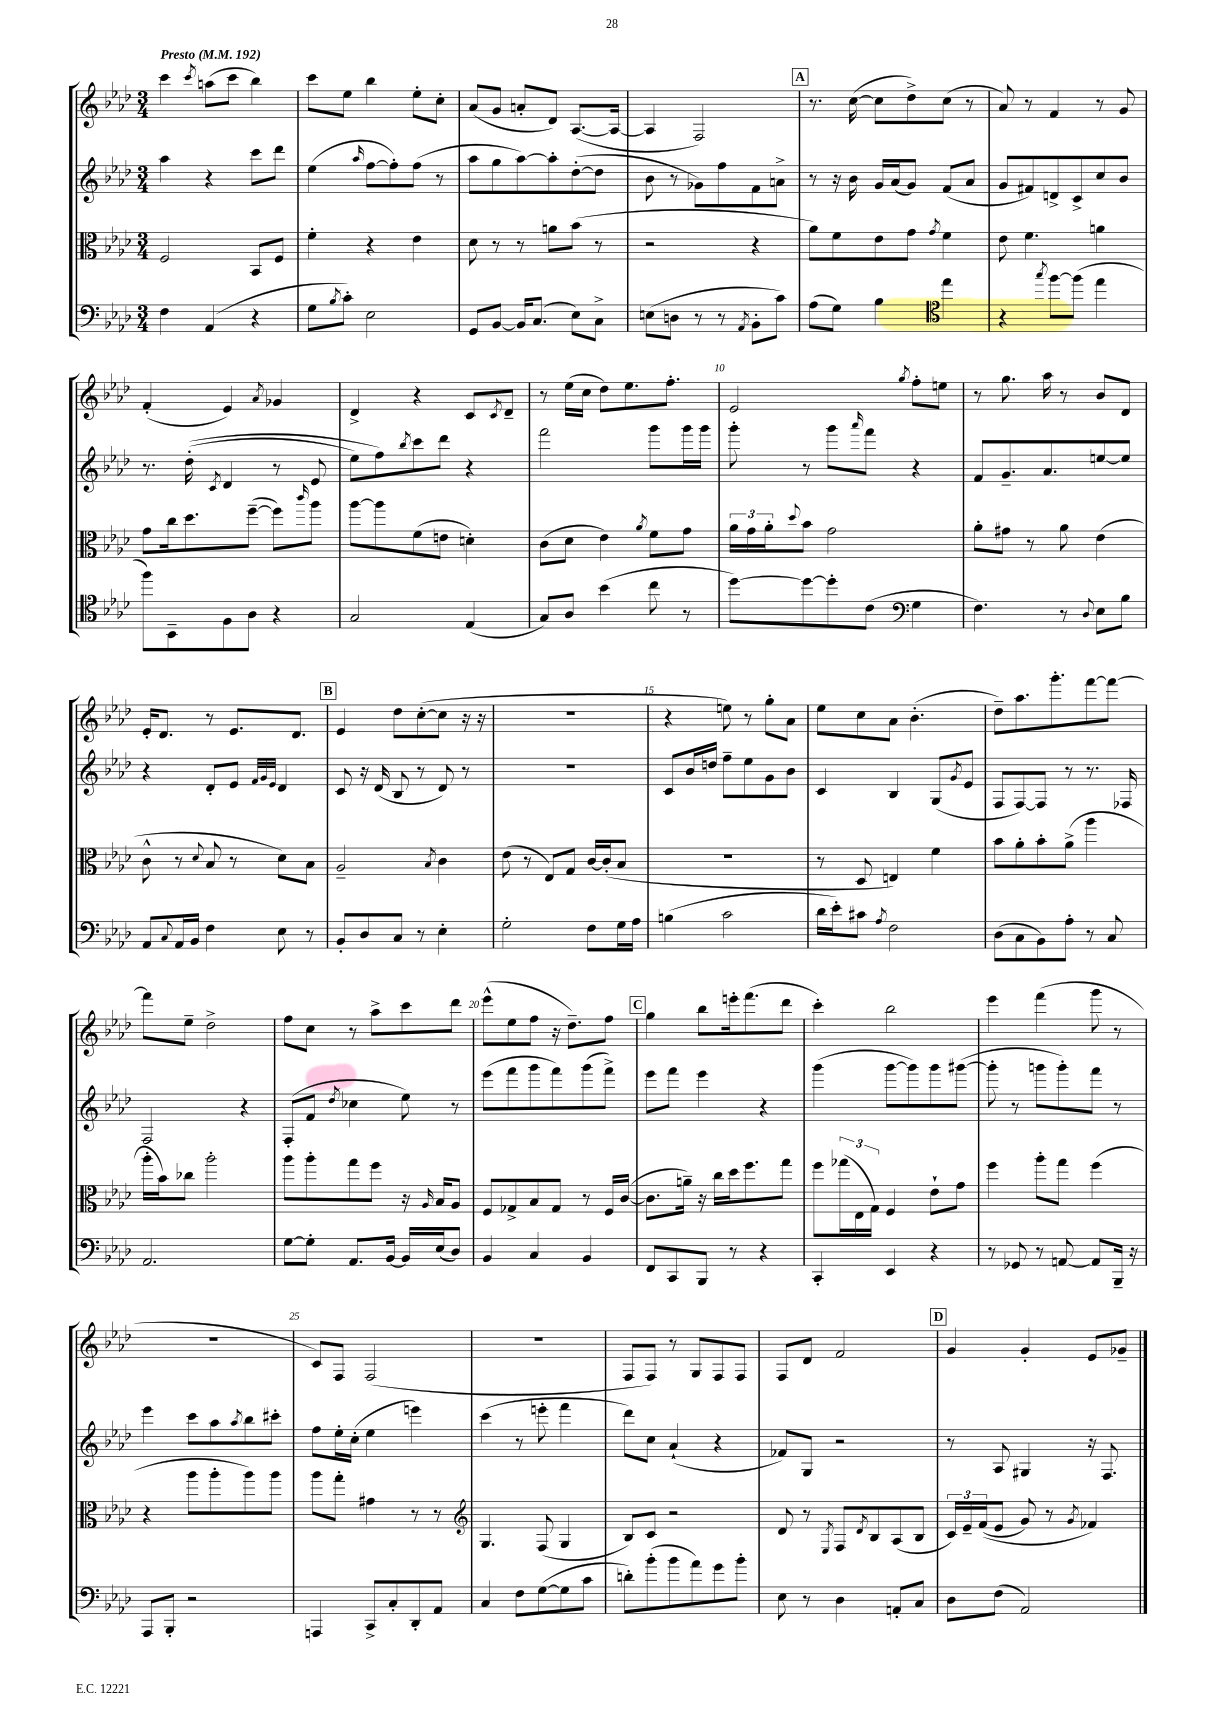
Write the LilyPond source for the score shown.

<<
\new StaffGroup <<
\new Staff = "s0" {
    \clef treble \key aes \major \numericTimeSignature \time 3/4 \tempo "Presto" 4 = 192
    c'''4 \acciaccatura { c'''8 } a''8( c'''8 bes''4) |
    c'''8 ees''8 bes''4 ees''8-. c''8-. |
    aes'8( g'8 a'8-. des'8) aes8.~( aes16~ |
    aes4 f2) |
    \mark \markup { \box "A" } r8. c''16~( c''8 des''8->) c''8( r8 |
    aes'8) r8 f'4 r8 g'8 |
    f'4-.( ees'4) \acciaccatura { aes'8 } ges'4 |
    des'4-> r4 c'8 \acciaccatura { c'8 } des'8-- |
    r8 ees''16( c''16 des''8) ees''8. f''8.-. |
    ees'2 \acciaccatura { g''8 } f''8-. e''8 |
    r8 g''8. aes''16 r8 bes'8 des'8 |
    ees'16-. des'8. r8 ees'8. des'8. |
    \mark \markup { \box "B" } ees'4 des''8 c''8~-.( c''8 r16 r16 |
    R2. |
    r4 e''8) r8 g''8-. aes'8 |
    ees''8 c''8 aes'8 bes'4.-.( |
    des''8--) aes''8. g'''8.-. f'''8~ f'''8~ |
    f'''8 ees''8-- des''2-> |
    f''8 c''8 r8 aes''8-> c'''8 des'''8 |
    ees'''8-^( ees''8 f''8 r16 des''8.--) f''8 |
    \mark \markup { \box "C" } g''4 bes''8 e'''16-. f'''8.( des'''8 |
    c'''4-.) bes''2 |
    ees'''4 f'''4( g'''8 r8 |
    R2. |
    c'8) f8 f2( |
    R2. |
    f8 f8) r8 g8 f8 f8 |
    f8 des'8 f'2 |
    \mark \markup { \box "D" } g'4 g'4-. ees'8 ges'8-- \bar "|." |
}
\new Staff = "s1" {
    \clef treble \key aes \major \numericTimeSignature \time 3/4
    aes''4 r4 c'''8 des'''8 |
    ees''4( \grace { aes''16 } f''8~ f''8-.) f''8( r8 |
    aes''8 g''8 aes''8~) aes''8-. des''8~-.( des''8 |
    bes'8 r8 ges'8) f''8 f'8 a'8-> |
    \mark \markup { \box "A" } r8 r16 bes'16 g'16 aes'16( g'8) f'8( aes'8 |
    g'8 fis'8) d'8-> c'8-> c''8 bes'8 |
    r8. des''16-.(\( \acciaccatura { c'8 } des'4 r8 ees'8 |
    ees''8) f''8\) \acciaccatura { bes''8 } c'''8 des'''8 r4 |
    f'''2 g'''8 g'''16 g'''16 |
    g'''8-. r8 g'''8 \grace { aes'''16 } f'''8 r4 |
    f'8 g'8.-- aes'8. e''8~ e''8 |
    r4 des'8-. ees'8 \grace { f'32 g'32 ees'32 } des'4 |
    \mark \markup { \box "B" } c'8 r16 des'16( bes8 r8 des'8) r8 |
    R2. |
    c'8 bes'16 d''16 f''8-- ees''8 g'8 bes'8 |
    c'4 bes4 g8( \acciaccatura { g'8 } ees'8 |
    f8 f8~) f8 r8 r8. fes16 |
    f2 r4 |
    f8-.( f'8 \acciaccatura { des''8 } ces''4 ees''8) r8 |
    ees'''8( f'''8 g'''8 f'''8) g'''8( f'''8->) |
    \mark \markup { \box "C" } ees'''8 f'''8 ees'''4 r4 |
    g'''4( g'''8~ g'''8) g'''8 gis'''8~( |
    gis'''8-. r8 g'''8 g'''8-.) f'''8 r8 |
    ees'''4 c'''8 aes''8 \acciaccatura { aes''8 } bes''8 cis'''8-. |
    f''8 ees''16-. c''16-.( ees''4 e'''4) |
    c'''4( r8 e'''8-. f'''4 |
    des'''8) c''8 aes'4-!( r4 |
    fes'8) g8 r2 |
    \mark \markup { \box "D" } r8 aes8 gis4 r16 f8. \bar "|." |
}
\new Staff = "s2" {
    \clef alto \key aes \major \numericTimeSignature \time 3/4
    f2 bes,8 f8 |
    f'4-. r4 ees'4 |
    des'8 r8 r8 a'8 bes'8( r8 |
    r2 r4 |
    \mark \markup { \box "A" } aes'8) f'8 ees'8 g'8 \acciaccatura { g'8 } f'4 |
    ees'8 f'4. a'4 |
    g'8 c''16 des''8. f''8~--( f''8) \grace { c'''16 } aes''8 |
    aes''8~ aes''8 f'8( e'8 d'4-.) |
    c'8( des'8 ees'4) \acciaccatura { aes'8 } f'8 g'8 |
    \tuplet 3/2 { aes'16 g'16 aes'16-. } \appoggiatura { des''8 } bes'8 g'2 |
    aes'8-. gis'8 r8 aes'8 ees'4( |
    c'8-^ r8 \appoggiatura { des'8 } bes8 r8 des'8) bes8 |
    \mark \markup { \box "B" } aes2-- \acciaccatura { bes8 } c'4 |
    ees'8( r8 ees8) g8 c'16~ c'16-.( bes8 |
    R2. |
    r8 des8 e4) f'4 |
    bes'8 aes'8-. bes'8-. aes'8->( aes''4 |
    aes''16-. bes'16) ces''8 aes''2-. |
    aes''8 aes''8-. g''8 f''8 r16 \grace { aes16 } bes16 aes8 |
    f8 ges8-> bes8 ges8 r8 f16 c'16~( |
    \mark \markup { \box "C" } c'8. a'16--) r16 c''16 des''16 f''8. g''8 |
    f''8 \tuplet 3/2 { ges''16( ees16 g16) } f4 ees'8-! g'8 |
    f''4 aes''8-. g''8 f''4( |
    r4 aes''8 aes''8-. aes''8) aes''8 |
    aes''8 g''8-. gis'4 r8 r8 |
    \clef treble g4. f8( g4 |
    bes8) c'8 r2 |
    des'8 r8 \acciaccatura { ees8 } f8 \acciaccatura { des'8 } bes8 aes8( bes8 |
    \mark \markup { \box "D" } \tuplet 3/2 { c'16) ees'16-- f'16(\( } ees'8 g'8) r8 \acciaccatura { g'8 } fes'4\) \bar "|." |
}
\new Staff = "s3" {
    \clef bass \key aes \major \numericTimeSignature \time 3/4
    f4 aes,4( r4 |
    g8 \acciaccatura { bes8 } c'8-.) ees2 |
    g,8 bes,8~ bes,16 c8.( ees8) c8-> |
    e8( d8 r8 r8 \acciaccatura { aes,8 } bes,8-. c'8) |
    \mark \markup { \box "A" } aes8( g8) bes4 \clef tenor ees''4 |
    r4 \acciaccatura { g''8 } f''8~ f''8( ees''4 |
    f''8) bes,8-- f8 aes8 r4 |
    g2 ees4( |
    g8) aes8 bes'4( c''8 r8 |
    des''8~) des''8~ des''8-. c'8( \clef bass g4 |
    f4.) r8 \appoggiatura { des8 } ees8 bes8 |
    aes,8 \appoggiatura { c8 } aes,16 bes,16 f4 ees8 r8 |
    \mark \markup { \box "B" } bes,8-. des8 c8 r8 ees4-. |
    g2-. f8 g16 aes16 |
    b4( c'2 |
    des'16 ees'16-.) cis'8 \acciaccatura { aes8 } f2 |
    des8( c8 bes,8) aes8-. r8 c8 |
    aes,2. |
    g8~ g8-. aes,8. bes,16~ bes,16 ees16( des8) |
    bes,4 c4 bes,4 |
    \mark \markup { \box "C" } f,8 c,8 bes,,8 r8 r4 |
    c,4-. ees,4 r4 |
    r8 ges,8 r8 a,8~ a,8 bes,,16-- r16 |
    aes,,8 bes,,8-. r2 |
    a,,4 c,8-> c8-. des,8-. aes,8 |
    c4 f8 g8~( g8 c'8 |
    d'8-.) bes'8-.( bes'8 aes'8) g'8 bes'8-. |
    ees8 r8 des4 a,8-. c8 |
    \mark \markup { \box "D" } des8 f8( aes,2) \bar "|." |
}
>>
>>
\layout { \context { \Score \override BarNumber.break-visibility = ##(#f #t #t) barNumberVisibility = #(every-nth-bar-number-visible 5) } }
